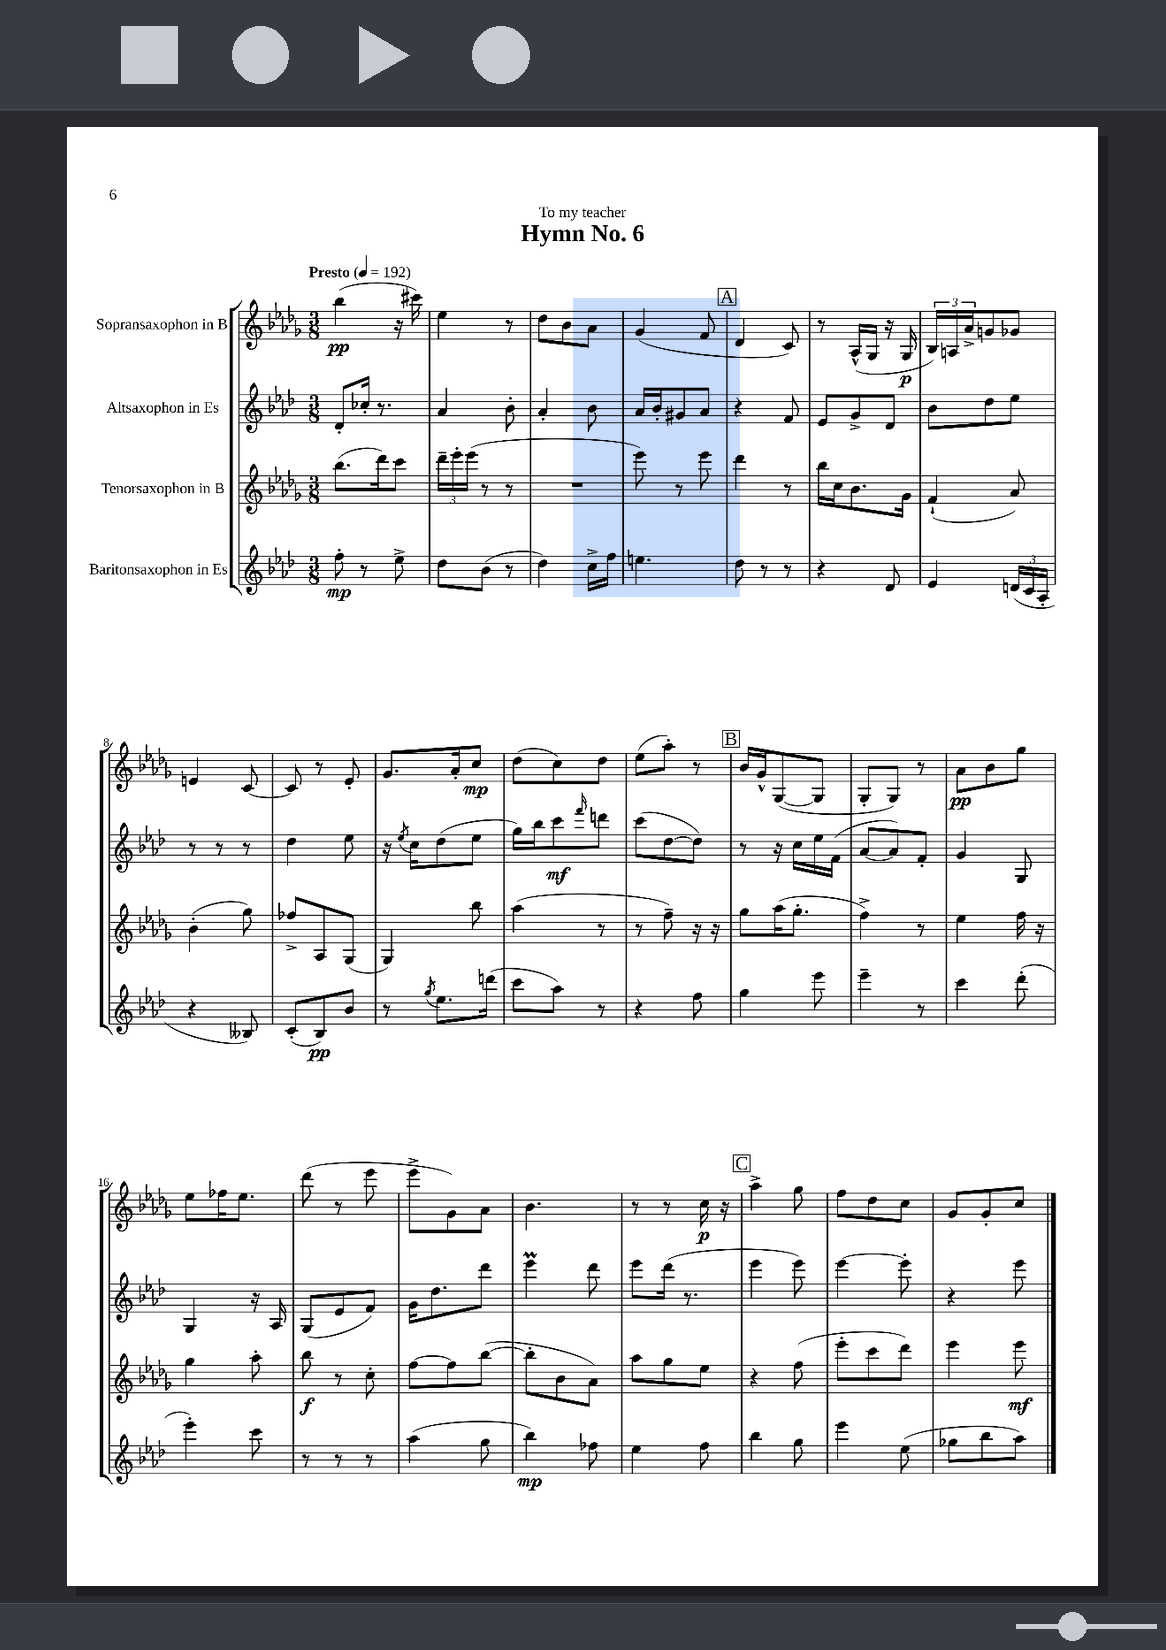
\header { title = "Hymn No. 6" dedication = "To my teacher" }
<<
\new StaffGroup <<
\new Staff = "s0" \with { instrumentName = "Sopransaxophon in B" } {
    \clef treble \key des \major \numericTimeSignature \time 3/8 \tempo "Presto" 4 = 192
    bes''4\pp( r16 cis'''16) |
    ees''4 r8 |
    des''8 bes'8 aes'8 |
    ges'4( f'8 |
    \mark \markup { \box "A" } des'4 c'8) |
    r8 aes16-^( ges16 r16 ges16\p |
    \tuplet 3/2 { bes16) a16 aes'16-> } g'8 ges'8 |
    e'4 c'8~ |
    c'8 r8 ees'8-. |
    ges'8. aes'16-. c''8\mp |
    des''8( c''8) des''8 |
    ees''8( aes''8-.) r8 |
    \mark \markup { \box "B" } bes'16 ges'16-^ ges8~( ges8 |
    ges8-. ges8) r8 |
    aes'8\pp bes'8 ges''8 |
    ees''8 fes''16 ees''8. |
    des'''8( r8 ees'''8 |
    ees'''8-> ges'8) aes'8 |
    bes'4. |
    r8 r8 c''16\p r16 |
    \mark \markup { \box "C" } aes''4-> ges''8 |
    f''8 des''8 c''8 |
    ges'8 ges'8-. c''8 \bar "|." |
}
\new Staff = "s1" \with { instrumentName = "Altsaxophon in Es" } {
    \clef treble \key aes \major \numericTimeSignature \time 3/8
    des'8-. ces''16-. r8. |
    aes'4 bes'8-. |
    aes'4-. bes'8 |
    aes'16 bes'16-. gis'8 aes'8 |
    \mark \markup { \box "A" } r4 f'8 |
    ees'8 g'8-> des'8 |
    bes'8 des''8 ees''8 |
    r8 r8 r8 |
    des''4 ees''8 |
    r16 \acciaccatura { ees''8 } c''16 des''8( ees''8 |
    g''16) bes''16 c'''8\mf \grace { f'''16 } d'''8 |
    c'''8( des''8~ des''8) |
    \mark \markup { \box "B" } r8 r16 c''16 ees''16 f'16( |
    aes'8~ aes'8) f'8-. |
    g'4 g8 |
    g4 r16 aes16 |
    g8( ees'8 f'8) |
    g'16 des''8. des'''8 |
    ees'''4\prall des'''8 |
    ees'''8 des'''16( r8. |
    \mark \markup { \box "C" } ees'''4 ees'''8) |
    ees'''4~ ees'''8-. |
    r4 ees'''8 \bar "|." |
}
\new Staff = "s2" \with { instrumentName = "Tenorsaxophon in B" } {
    \clef treble \key des \major \numericTimeSignature \time 3/8
    bes''8.( des'''16) c'''8 |
    \tuplet 3/2 { des'''16-- ees'''16-. ees'''16( } r8 r8 |
    R4. |
    ees'''8) r8 ees'''8 |
    \mark \markup { \box "A" } des'''4 r8 |
    bes''16 c''16 bes'8. ges'16 |
    f'4-!( aes'8) |
    bes'4-.( ges''8) |
    fes''8-> aes8 ges8( |
    ges4) bes''8 |
    aes''4( r8 |
    r8 f''8--) r16 r16 |
    \mark \markup { \box "B" } ges''8 aes''16( ges''8.-. |
    f''4->) r8 |
    ees''4 f''16 r16 |
    ges''4 aes''8-. |
    bes''8\f r8 c''8-. |
    f''8~ f''8 bes''8~( |
    bes''8-. bes'8 aes'8) |
    aes''8 ges''8 ees''8 |
    \mark \markup { \box "C" } r4 f''8( |
    ees'''8-. c'''8 des'''8) |
    ees'''4 ees'''8\mf \bar "|." |
}
\new Staff = "s3" \with { instrumentName = "Baritonsaxophon in Es" } {
    \clef treble \key aes \major \numericTimeSignature \time 3/8
    f''8-.\mp r8 ees''8-> |
    des''8 bes'8( r8 |
    des''4) c''16-> f''16 |
    e''4. |
    \mark \markup { \box "A" } des''8 r8 r8 |
    r4 des'8 |
    ees'4 \tuplet 3/2 { d'16( c'16 aes16-. } |
    r4 beses8) |
    c'8-.( bes8\pp) bes'8 |
    r8 \acciaccatura { g''8 } ees''8. d'''16( |
    c'''8 aes''8) r8 |
    r4 f''8 |
    \mark \markup { \box "B" } g''4 ees'''8 |
    ees'''4-- r8 |
    c'''4 des'''8-.( |
    ees'''4-.) c'''8 |
    r8 r8 r8 |
    aes''4( g''8 |
    bes''4\mp) fes''8 |
    ees''4 f''8 |
    \mark \markup { \box "C" } bes''4 g''8 |
    ees'''4 ees''8( |
    ges''8 bes''8 aes''8) \bar "|." |
}
>>
>>
